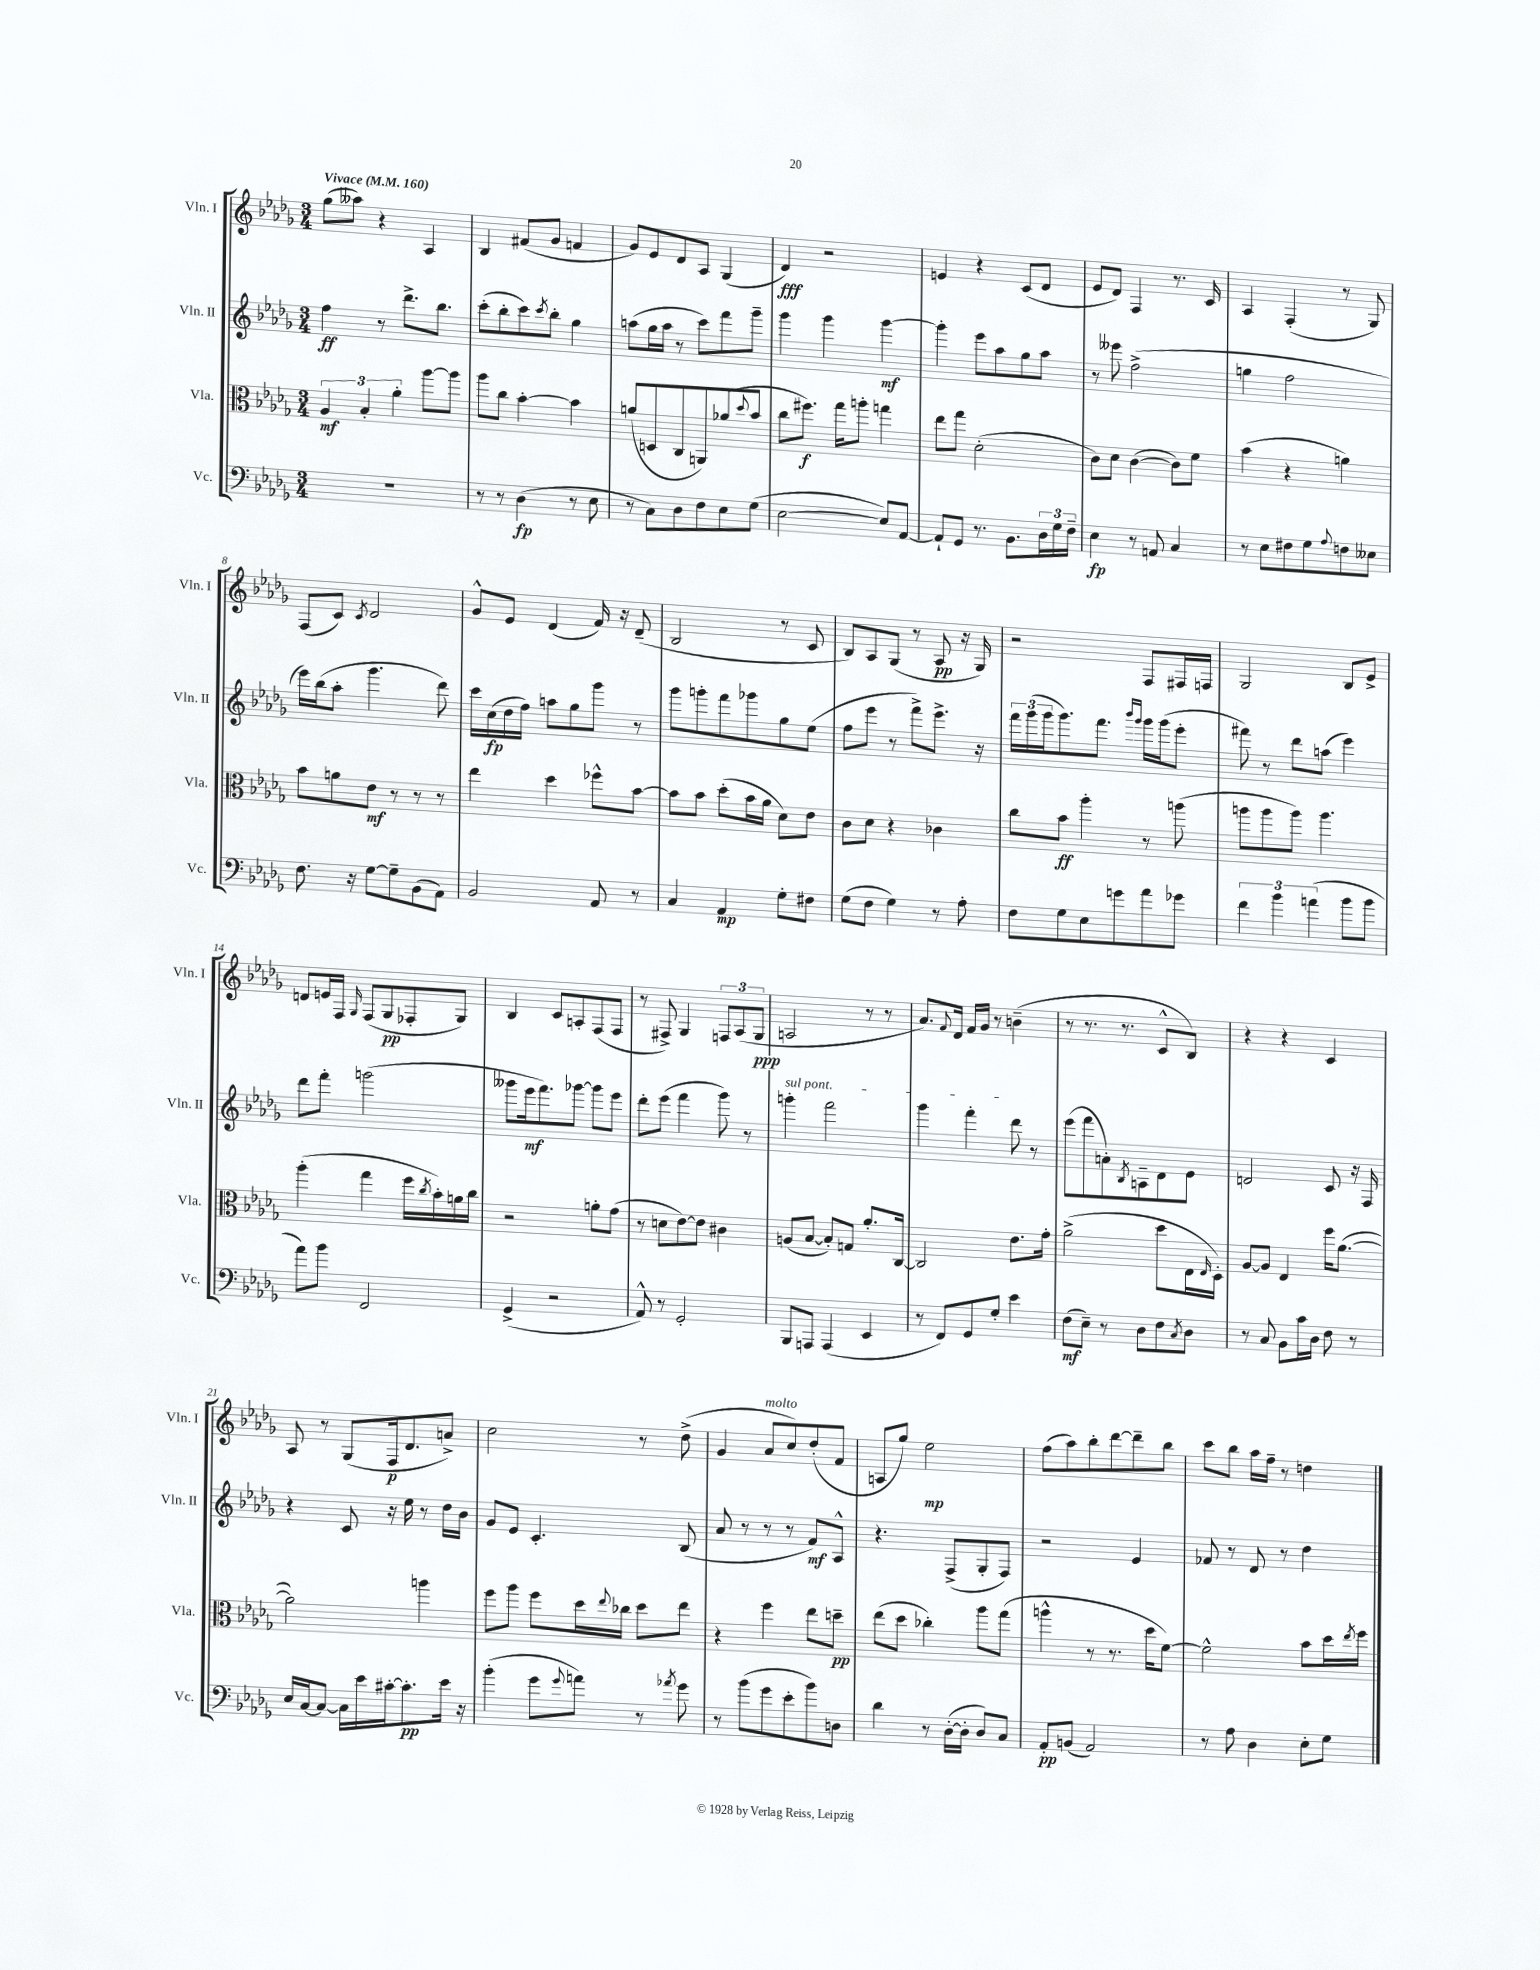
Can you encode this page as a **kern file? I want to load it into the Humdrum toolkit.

**kern	**kern	**kern	**kern
*staff4	*staff3	*staff2	*staff1
*clefF4	*clefC3	*clefG2	*clefG2
*k[b-e-a-d-g-]	*k[b-e-a-d-g-]	*k[b-e-a-d-g-]	*k[b-e-a-d-g-]
*M3/4	*M3/4	*M3/4	*M3/4
*MM160	*MM160	*MM160	*MM160
2.r	6A-	4ff	(8gg-
.	.	.	8aa--)
.	6B-'	.	.
.	.	8r	4r
.	6a-'	.	.
.	.	8.ddd-^	.
.	[8aa-	.	4A-
.	.	8.bb-	.
.	8aa-]	.	.
=	=	=	=
8r	8aa-	(8ccc'	4B-
8r	8cc	8bb-'	.
(4D-	[4b-'	8ccc)	(8f#
.	.	8qccc	.
.	.	8bb-'	8g-
8r	4b-]	4gg-	4f
8E-	.	.	.
=	=	=	=
8r	(8a	(8aa	8g-)
8C)	8D	16gg-	8e-
.	.	16aa	.
8D-	8C	8r	8d-
8F	8AA)	8ccc)	8A-
8E-	(8a-	8fff	(4G-
.	8qqdd-	.	.
(8G-	8b-	8ggg-~	.
=	=	=	=
[2E-	8cc	4ggg-	4d-)
.	8.ff#)	.	.
.	.	4ggg-	2r
.	16gg-	.	.
.	8aa'	.	.
8E-])	4gg	[4ggg-	.
[8AA-	.	.	.
=	=	=	=
8AA-`]	8ee-	4ggg-']	4e
8GG-	8gg-	.	.
8.r	(2d-'	8eee-	4r
.	.	8aa-	.
8.BB-	.	.	.
.	.	8gg-	(8c
24D-	.	8aa-	8d-
24G-	.	.	.
24F~	.	.	.
=	=	=	=
4E-	8c)	8r	8e-
.	8d-	8eee--	8d-)
8r	([4c	(2ff^	4F
8AA	.	.	.
4C	8c])	.	8.r
.	8f	.	.
.	.	.	16c
=	=	=	=
8r	(4b-	4gg	4A-
8E-	.	.	.
8F#	4r	2ff	(4F'
8G-	.	.	.
8qqA-	.	.	.
8F	4a)	.	8r
8E--	.	.	8G-)
=	=	=	=
8.F	8b-	16eee-)	(8F
.	.	(16bb-	.
.	8a	8aa-'	8c)
16r	.	.	.
.	.	.	8qc
[8G-	8e-	4.ggg-	2d-
8G-~]	8r	.	.
(8BB-	8r	.	.
8AA-)	8r	8ddd-)	.
=	=	=	=
2BB-	4ee-	16ccc	8g-^^
.	.	(16cc	.
.	.	16dd-	8e-
.	.	16ff)	.
.	4dd-	8aa	(4d-
.	.	8gg-	.
8AA-	8ff-^^	8ggg-	16f)
.	.	.	16r
8r	[8b-	8r	(8d-~
=	=	=	=
4C	8b-]	8ggg-	2B-
.	8b-	8ggg'	.
4AA-	(8dd-'	8fff	.
.	16b-	8ggg-	.
.	16a-	.	.
8G-'	8d-)	8gg-	8r
8F#	8e-	(8ee-	8c
=	=	=	=
(8G-	8c	8ff	8B-)
8F	8d-	8eee-	8A-
4G-)	4r	8r	(8G-
.	.	8fff^)	8r
8r	4c-	8.eee-^	8A-
8A-'	.	.	16r
.	.	16r	16G-)
=	=	=	=
8F	8cc	24fff	2r
.	.	(24ggg-	.
.	.	24ggg-	.
8G-	8b-	8.ggg-)	.
8E-	4aa-'	.	.
.	.	8.fff	.
8g	.	.	.
.	.	16qqbbb-	.
.	.	16qqggg-	.
8a-	8r	16ggg-	8F
.	.	(16ggg-	.
8g-	(8aa	8eee-'	16F#
.	.	.	16F
=	=	=	=
6f	8aa	8fff#)	2G-
.	8aa	8r	.
6b-	.	.	.
.	8aa)	8ddd-	.
(6a	.	.	.
.	4.aa	(8aa	.
8b-	.	4eee-)	8B-
8b-	.	.	8e-^
=	=	=	=
8a-)	(4aa-'	8ddd-	8d
8b-	.	8fff'	16e
.	.	.	16F
.	.	.	16qqG-
2FF	4gg-	(2ggg	(8F
.	.	.	8G-
.	16ff	.	8F-'
.	8qcc	.	.
.	16b-')	.	.
.	16a	.	8G-)
.	16cc	.	.
=	=	=	=
(4GG-^	2r	8ggg--	4B-
.	.	16eee-	.
.	.	8.fff)	.
2r	.	.	8c
.	.	[8ggg-	8A'
.	8a'	8ggg-]	(8F
.	(8g-	8eee-	8F
=	=	=	=
8AA-^^)	8r	8ddd-'	8r
8r	8d	(8eee-	8F#^)
2GG-'	[8e-)	4fff	4G-
.	8e-]	.	.
.	4c#	8ggg-)	12F
.	.	.	(12A-
.	.	8r	.
.	.	.	12G-
=	=	=	=
8BBB-	(8A	4ggg'	2A
8AAA	[8B-	.	.
(4AAA	8B-'])	2fff	.
.	8G	.	.
4EE-	8.a-'	.	8r
.	.	.	8r
.	[16C	.	.
=	=	=	=
8r	2C]	4ggg-	8.a-)
8FF)	.	.	.
.	.	.	8qqf
.	.	.	16d-
8GG-	.	4fff'	16f
.	.	.	16g-
8G-'	.	.	8r
4e-	8.e-	8ddd-	(4b~
.	.	8r	.
.	16g-'	.	.
=	=	=	=
(8F	(2a-^	(8eee-	8r
8E-~)	.	8fff	8.r
8r	.	8a')	.
.	.	.	8.r
.	.	8qB-	.
8D-	.	8A~	.
8F	8dd-	8d-	8c^^
8qC	.	.	.
8D-	16E-	8e-	8B-)
.	16qqE-	.	.
.	16D-')	.	.
=	=	=	=
8r	[8A-	2d	4r
8C	8A-]	.	.
8BB-	4E-	.	4r
16c	.	.	.
16D-	.	.	.
8F	16ff	8c	4c
.	([8.a-	.	.
8r	.	16r	.
.	.	16F	.
=	=	=	=
16E-	2a-])	4r	8A-
[16C	.	.	.
8C_	.	.	8r
16C]	.	8c	(8G-
16e-	.	.	.
[16c#'	.	16r	16F
8.c#']	.	16ee-	8.d-
.	4aa	8r	.
16e-	.	16dd-	8a^)
16r	.	16b-	.
=	=	=	=
(4b-'	8ff	8g-	2cc
.	8aa-	8e-	.
8g-	8ff	4.c'	.
8qqg-	.	.	.
8a)	16dd-	.	.
.	8qqee-	.	.
.	16cc-	.	.
8r	8dd-	.	8r
8qa-	.	.	.
8g-	8ee-	(8B-	(8dd-^
=	=	=	=
8r	4r	8a-	4g-
(8b-	.	8r	.
8g-	4ff	8r	8a-
8e-'	.	8r	8cc)
8b-)	8ee-	8f)	(8dd-'
8D	8dd~	8A-^^	8f
=	=	=	=
4d-	(8ee-	4.r	8A
.	8dd-	.	8gg-)
8r	4cc-')	.	2ee-
([16D-'	.	(8F^	.
16D-']	.	.	.
8D-)	8aa-	8G-'	.
8C	(8gg-	8F)	.
=	=	=	=
8AA-'	4aa^^	2r	(8ff
(8BB	.	.	8aa-)
2AA-)	8r	.	8bb-'
.	8.r	.	[8ddd-
.	.	4e-	8ddd-~]
.	16dd-	.	.
.	[8f)	.	8bb-
=	=	=	=
8r	2f^^]	8f-	8ccc
8A-	.	8r	8bb-
4D-	.	8d-	16aa-
.	.	.	16ff~
.	.	8r	8r
8E-'	8b-	4dd-	4dd
8G-	16dd-	.	.
.	8qee-	.	.
.	16ff	.	.
==	==	==	==
*-	*-	*-	*-
